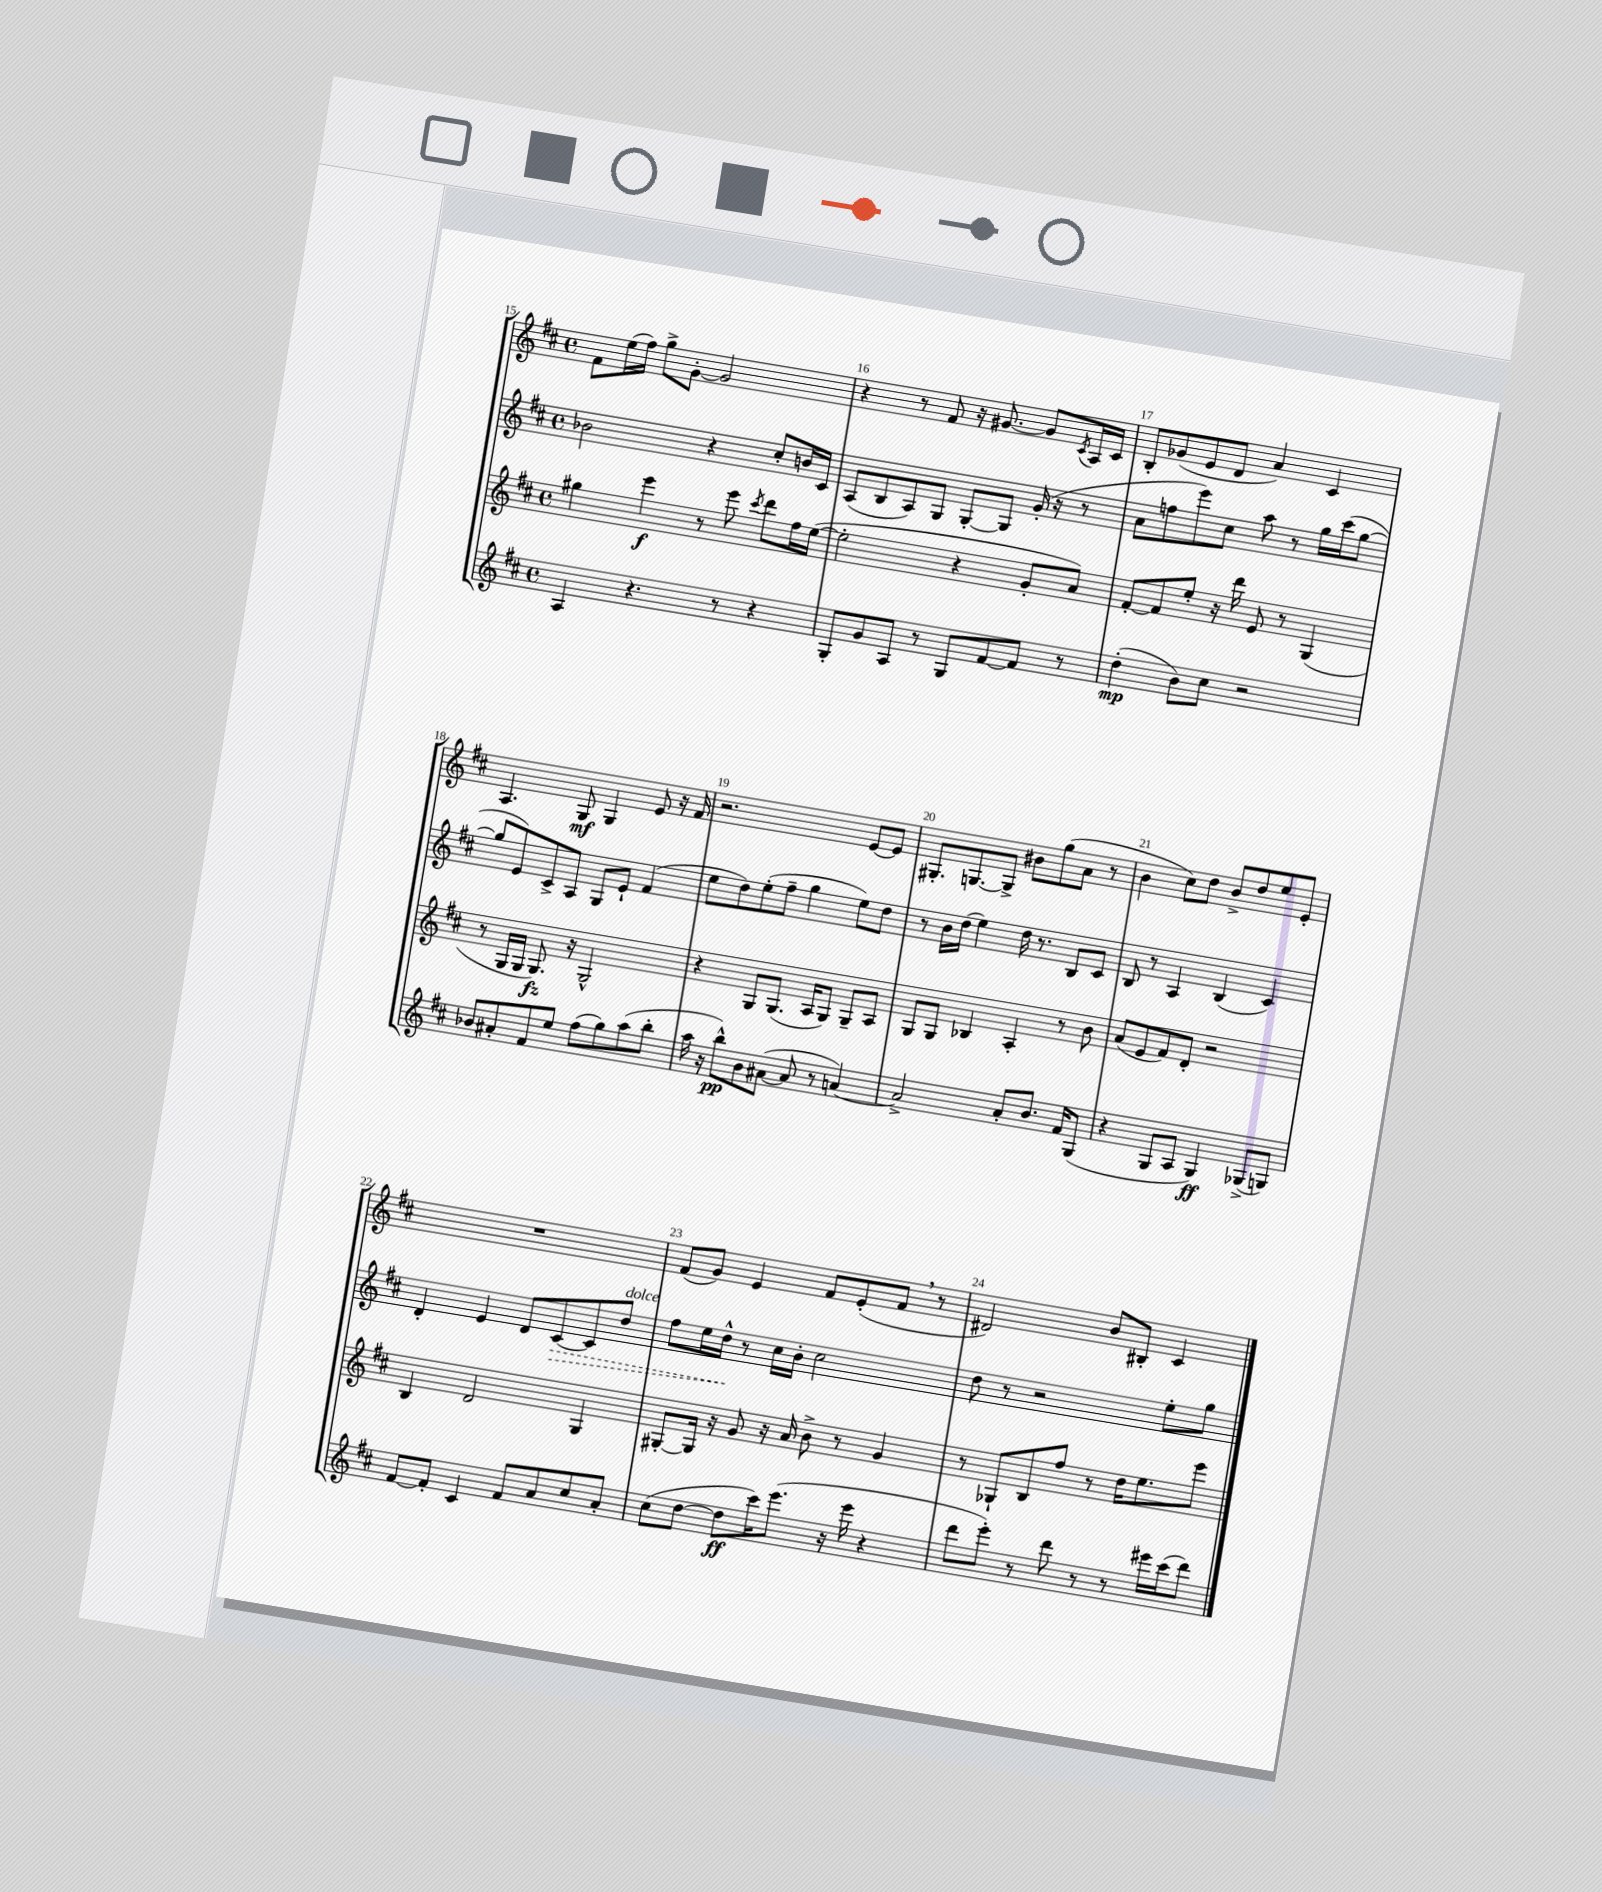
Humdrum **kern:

**kern	**kern	**kern	**kern
*staff4	*staff3	*staff2	*staff1
*clefG2	*clefG2	*clefG2	*clefG2
*k[f#c#]	*k[f#c#]	*k[f#c#]	*k[f#c#]
*M4/4	*M4/4	*M4/4	*M4/4
*met(c)	*met(c)	*met(c)	*met(c)
4A/	4gg#\	2b-\	8f#\L
.	.	.	(16ee\L
.	.	.	16ff#\JJ)
4.r	4eee\	.	8gg^\L
.	.	.	[8g'\J
.	8r	4r	2g/]
8r	8eee\	.	.
.	8qccc#/	.	.
4r	8ddd\L	8cc#'/L	.
.	16ff#\L	16b/L	.
.	([16ee\JJ	16c#/JJ	.
=	=	=	=
8G'/L	2ee'\]	(8A/L	4r
8g/	.	8B/	.
8A/J	.	8A/)	8r
8r	.	8G/J	8f#/
8G/L	4r	[8G'/L	16r
.	.	.	[8.g#/
[8f#/	.	8G/]J	.
8f#/]J	8g'/L	(16g'/	8g#/]L
.	.	16r	.
.	.	.	8qc#/
8r	8a/J)	8r	16A/L
.	.	.	16c#/JJ
=	=	=	=
(4dd'\	[8f#'/L	8a\L	8B'/L
.	8f#/]	8ff\	(8g-/
8b\L)	8ee'/J	8eee\)	8e/
8cc#\J	16r	8cc#\J	8d/J
.	16ddd\	.	.
2r	8e/	8aa\	4a/)
.	8r	8r	.
.	(4G/	16gg\LL	4c#/
.	.	(16ccc#\J	.
.	.	[8gg\J	.
=	=	=	=
8b-/L	8r	8gg/]L	4.A/
8a#'/	16G/LL	8e/)	.
.	16G/JJ	.	.
8f#/	8.G/)	8c#^/	.
8ee/J	.	8A/J	8G/
.	16r	.	.
(8ff#\L	2G^^/	8G/L	4G/
8gg\)	.	8e`/J	.
(8aa\	.	(4f#/	8e/
8bb'\J	.	.	16r
.	.	.	16f#/
=	=	=	=
16aa\	4r	8ee\L	2.r
16r	.	.	.
8bb^^\L)	.	8dd\)	.
8b\	8G/L	(8ee'\	.
([8a#\J	(8.G/J	8ff#~\J	.
8a#/]	.	4gg\	.
.	16A/LK	.	.
8r	8G/J)	.	.
[4a/)	8G~/L	8ee\L)	[8e/L
.	8A/J	8dd\J	8e/]J
=	=	=	=
2a^/]	8G/L	8r	8.G#'/L
.	8G/J	16b\LL	.
.	.	(16dd\JJ	[8.G/
.	4B-/	4ee\)	.
.	.	.	8G^/]J
8a'/L	4A'/	16dd\	8b#\L
.	.	8.r	.
8.b/J	.	.	(8gg\
.	8r	8B/L	8a\J
16f#/LK	.	.	.
(8G/J	8b\	8c#/J	8r
=	=	=	=
4r	(8a/L	8B/	4b\
.	8e/	8r	.
8G/L	8f#/)	4A/	8cc#\L)
8A/J	8d'/J	.	8dd\J
4G/)	2r	(4B/	8b^/L
.	.	.	8dd/
(8G-^/L	.	4c#/)	8ee/
8G/J)	.	.	8e'/J
=	=	=	=
[8f#/L	4B/	4d'/	1r
8f#'/]J	.	.	.
4c#/	2d/	4e/	.
8f#/L	.	8d/L	.
8a/	.	[8c#/	.
8cc#/	4G/	8c#/]	.
8a'/J	.	8dd/J	.
=	=	=	=
(8cc#\L	[8G#'/L	8ff#\L	(8f#/L
[8dd\J	16G#/]Jk	16ee\L	8g/J)
.	16r	16dd^^\JJ	.
8dd\]L	8g/	8r	4e/
16ccc#\K)	16r	16cc#\LL	.
(8.eee\J	16a/	16b'\JJ	.
.	8b^\	2cc#\	8f#/L
16r	8r	.	(8e'/
16eee\	.	.	.
4r	4g/	.	8f#/J
.	.	.	8r
=	=	=	=
8ddd\L	8r	8dd\	2d#/)
8eee'\J)	8G-`/L	8r	.
8r	8B/	2r	.
8ddd\	8ff#/J	.	.
8r	8r	.	8b/L
8r	16dd\LK	.	8B#'/J
.	8.ee\	.	.
16eee#\LL	.	8ee'\L	4c#/
(16ccc#\J	.	.	.
8ddd\J)	8eee\J	8gg\J	.
==	==	==	==
*-	*-	*-	*-
